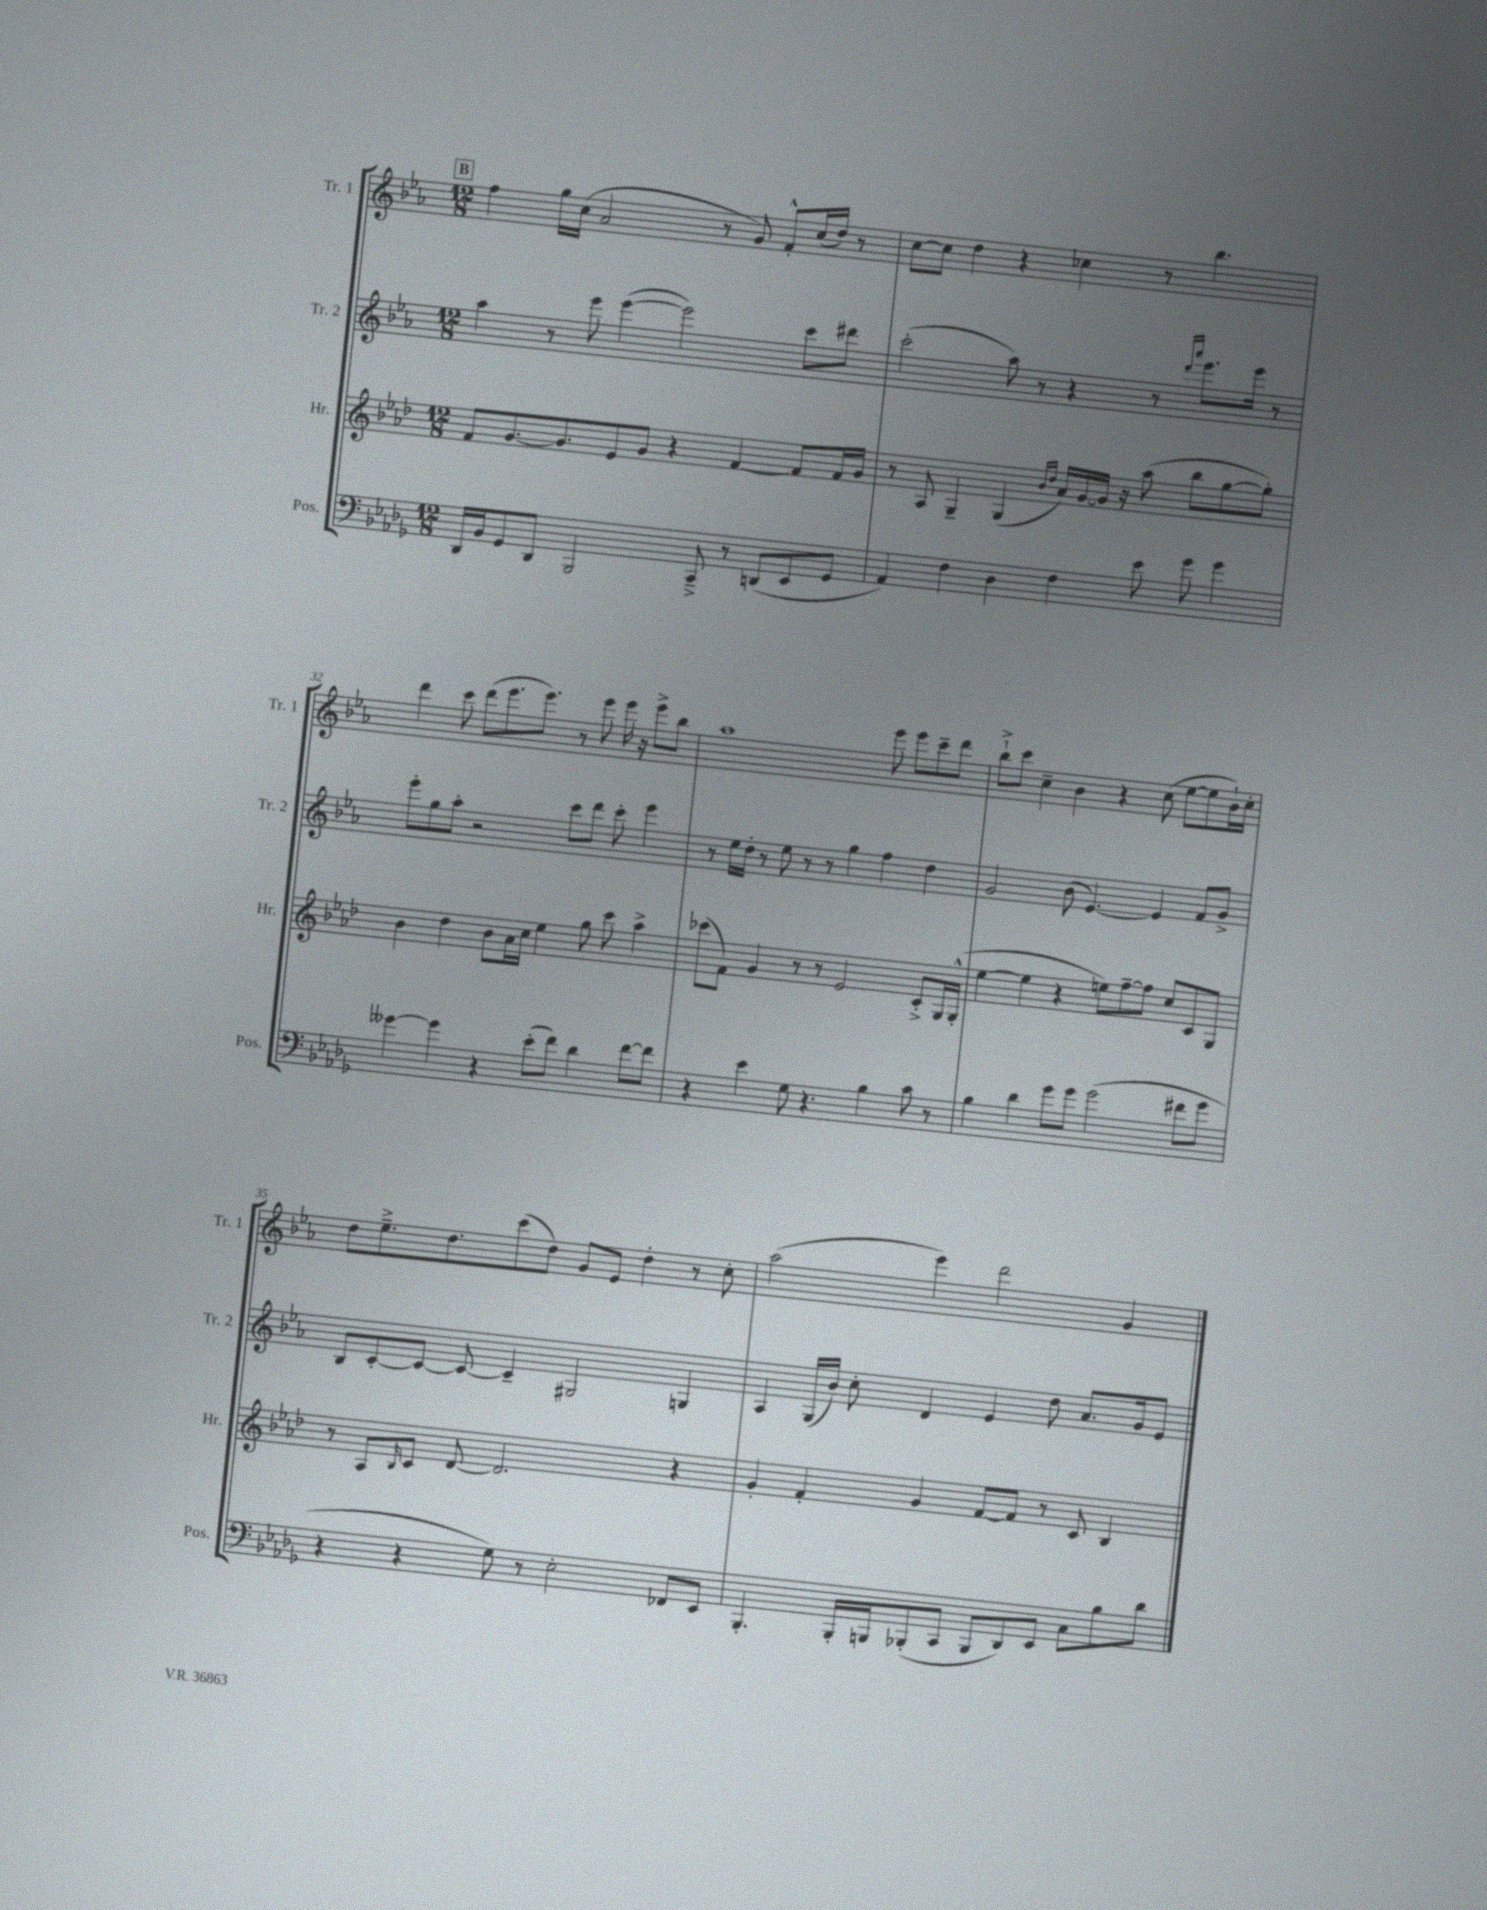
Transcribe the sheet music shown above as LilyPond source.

<<
\new StaffGroup <<
\new Staff = "s0" \with { instrumentName = "Tr. 1" shortInstrumentName = "Tr. 1" } {
    \clef treble \key ees \major \numericTimeSignature \time 12/8
    \mark \markup { \box "B" } f''4 g''16 c''16( aes'2 r8 g'8) f'8-.-^ c''16( d''16) r8 |
    c''8~ c''8 d''4 r4 ces''4 r8 bes''4. |
    d'''4 c'''8 d'''8( ees'''8. ees'''8.) r8 ees'''8 ees'''16 r16 ees'''8-> bes''8 |
    aes''1 ees'''8 ees'''8 c'''8-- d'''8 |
    bes''8-!-> c'''8 c''4-- bes'4 r4 c''8( ees''8~ ees''8 bes'16-!) c''16-. |
    d''8 ees''8.---> d''8. c'''8( d''8) g'8 ees'8 d''4-. r8 c''8-. |
    aes''2( ees'''4) d'''2 g'4 \bar "|." |
}
\new Staff = "s1" \with { instrumentName = "Tr. 2" shortInstrumentName = "Tr. 2" } {
    \clef treble \key ees \major \numericTimeSignature \time 12/8
    \mark \markup { \box "B" } aes''4 r8 ees'''8 ees'''4~( ees'''2) c'''8 dis'''8 |
    c'''2-.( aes''8) r8 r4 r8 \grace { d'''16 aes'''16 } ees'''8. ees'''16 r8 |
    ees'''8-. g''8 aes''8-. r2 c'''8 d'''8 c'''8-. ees'''4 |
    r8 ees''16 d''16-. r8 ees''8 r8 r8 g''4 f''4 d''4 |
    g'2 bes'8( ees'4.~) ees'4 f'8 g'8-> |
    bes8 c'8~-. c'8~ c'8~ c'4-- gis2 g4 |
    aes4 g16( bes'16) c''8-. d'4 ees'4 d''8 aes'8. g'16 ees'8 \bar "|." |
}
\new Staff = "s2" \with { instrumentName = "Hr." shortInstrumentName = "Hr." } {
    \clef treble \key aes \major \numericTimeSignature \time 12/8
    \mark \markup { \box "B" } f'8 g'8.~ g'8. ees'8 g'8 r4 f'4~ f'8 f'16 g'16 |
    r8 aes8 g4-- g4( \grace { bes'16 des''16 } aes'16) g'16~ g'16 r16 aes''8( bes''8 g''8~ g''8-.) |
    bes'4 des''4 bes'8 aes'16 c''16 ees''4 g''8 c'''8 aes''4-> |
    ces'''8( f'8) g'4 r8 r8 ees'2 c'8-.-> g16 g16-.-^( |
    ees''4~ ees''4 r4 e''8) f''8~-- f''8 c''8 c'8 g8 |
    r8 aes8 \grace { bes16 } c'8 des'8~ des'2. r4 |
    g'4-. f'4-. g'4 f'8~ f'8 r8 c'8 bes4 \bar "|." |
}
\new Staff = "s3" \with { instrumentName = "Pos." shortInstrumentName = "Pos." } {
    \clef bass \key des \major \numericTimeSignature \time 12/8
    \mark \markup { \box "B" } des,16 bes,16 ges,8 des,8 bes,,2 c,8---> r8 d,8( ees,8 ges,8 |
    aes,4) f4 des4 f4 ees'8 ges'8 ges'4 |
    geses'4~ geses'4 r4 ees'8-.( f'8) des'4 f'8~ f'8 |
    r4 ees'4 ges8 r4. bes4 c'8 r8 |
    bes4 des'4 ges'8 ges'8 ges'2( fis'8 ges'8 |
    r4 r4 ges8) r8 ees2-. fes,8 ees,8 |
    bes,,4.-. bes,,16-. b,,16 bes,,8-.( c,8 bes,,8 des,8) ees,8 c8 bes8 des'8 \bar "|." |
}
>>
>>
\layout { \context { \Score currentBarNumber = #30 } }
